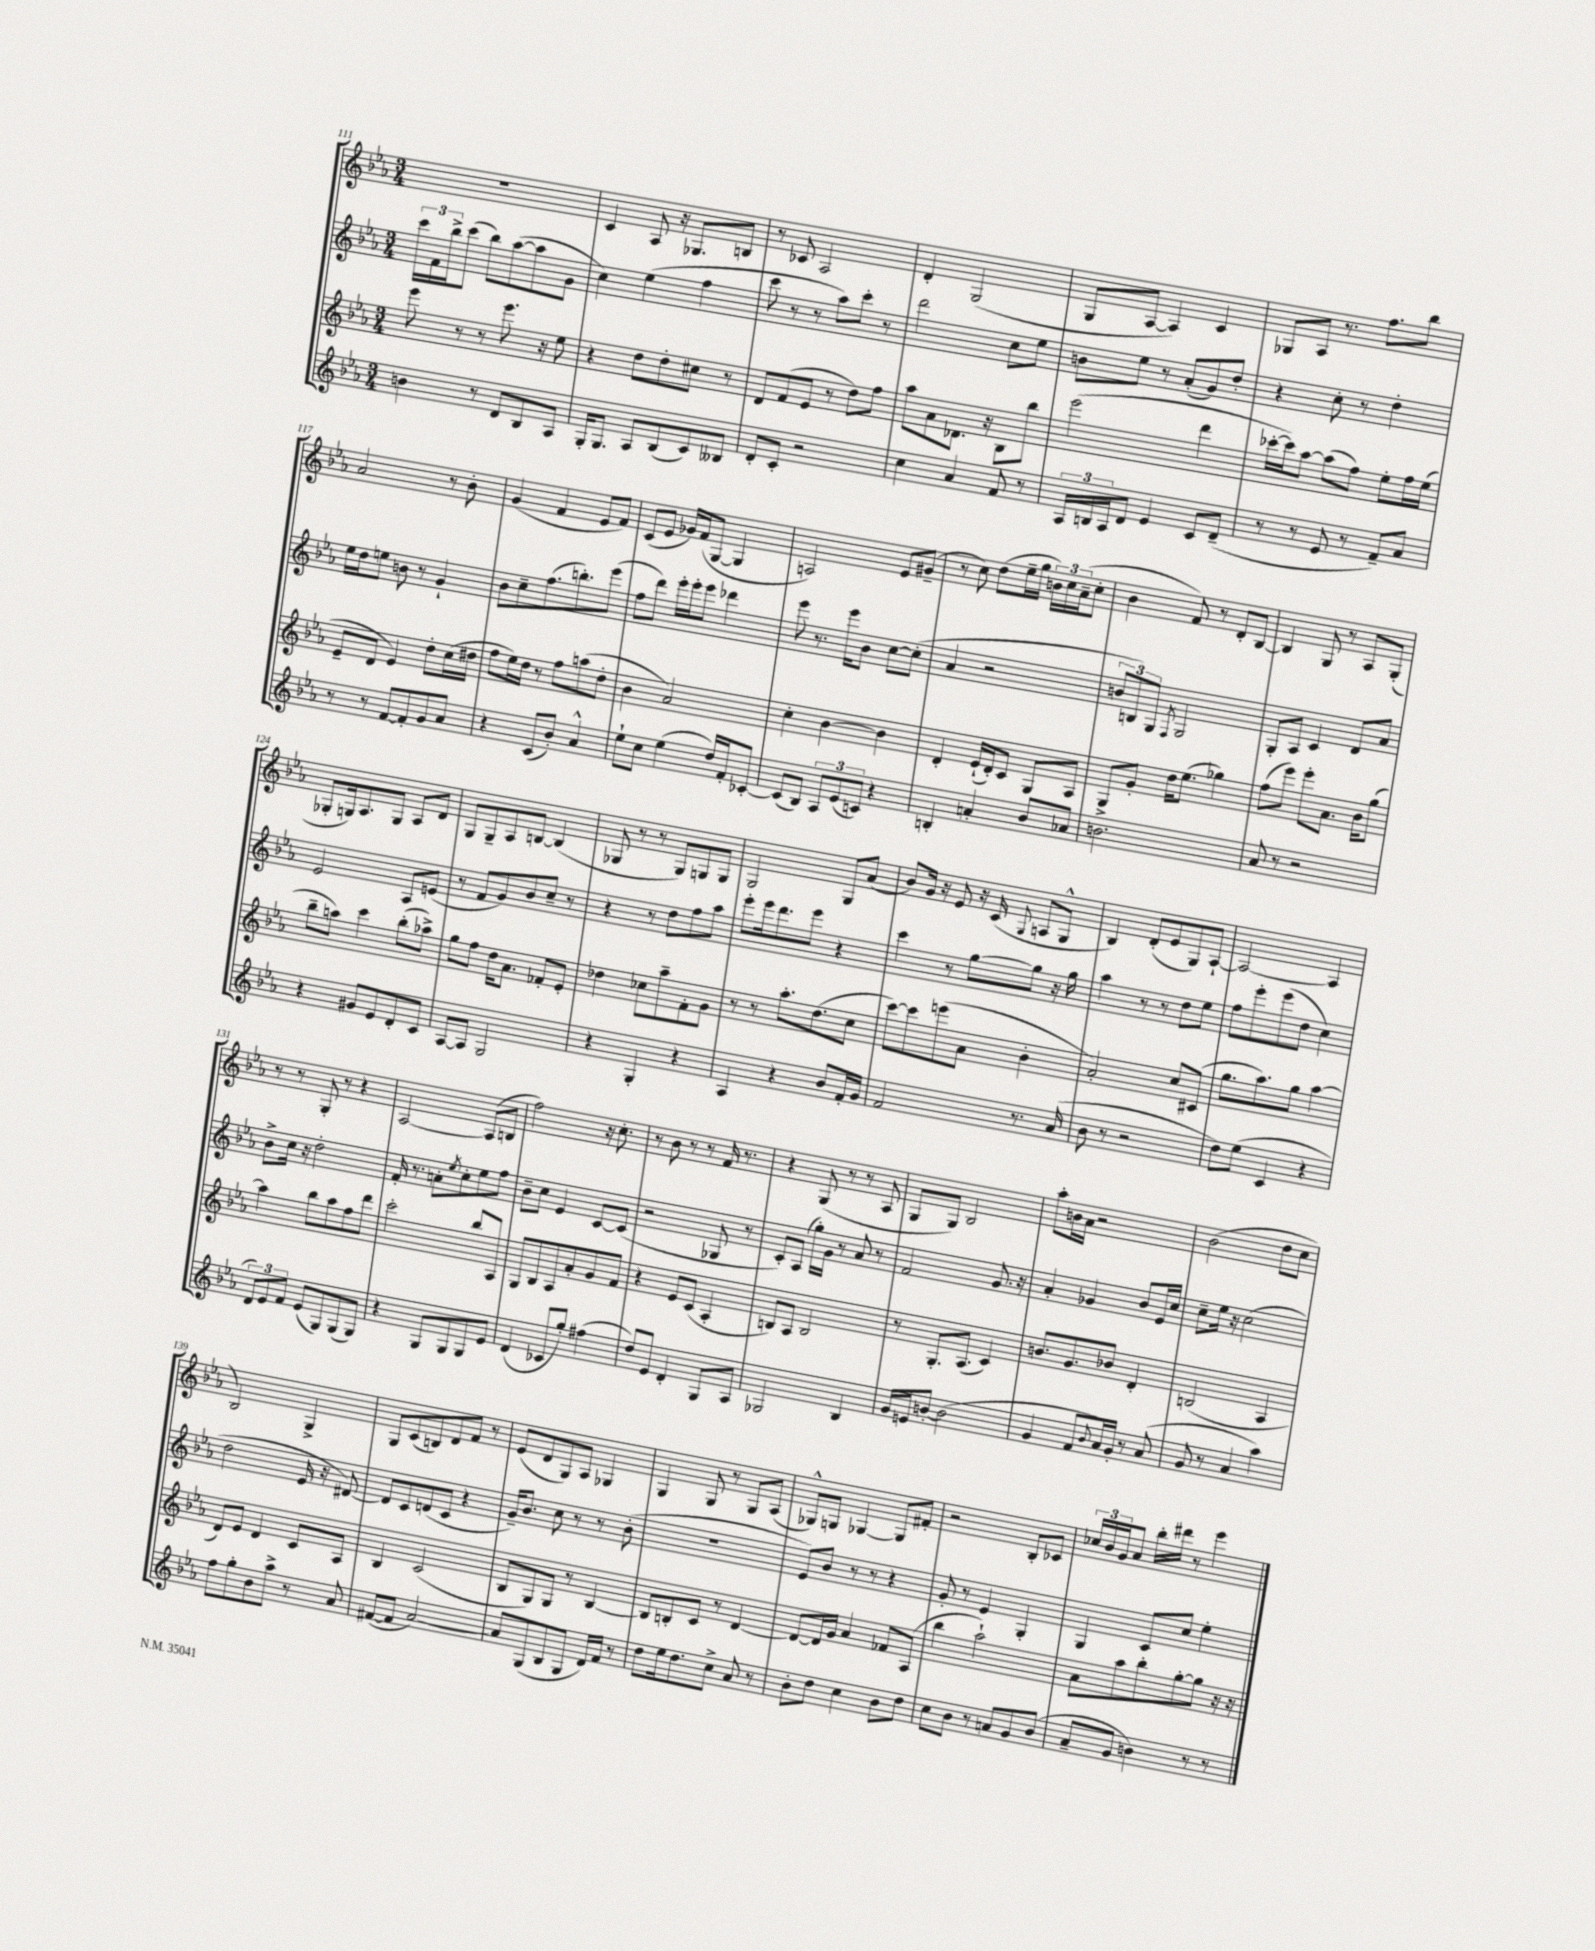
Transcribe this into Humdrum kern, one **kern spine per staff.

**kern	**kern	**kern	**kern
*staff4	*staff3	*staff2	*staff1
*clefG2	*clefG2	*clefG2	*clefG2
*k[b-e-a-]	*k[b-e-a-]	*k[b-e-a-]	*k[b-e-a-]
*M3/4	*M3/4	*M3/4	*M3/4
4b	8eee-	24ccc	2.r
.	.	24f	.
.	.	24bb-^	.
.	8r	(8ccc	.
8r	8r	8bb-)	.
8d	8.eee-	([8aa-	.
8B-	.	8aa-]	.
.	16r	.	.
8A-	8ee-	8g	.
=	=	=	=
16G'	4r	4cc)	4c
8.G	.	.	.
8A-	8dd	(4ee-	8A-
(8B-	8dd'	.	16r
.	.	.	8.G-
8c)	8cc#	4ff	.
8B--	8r	.	8B
=	=	=	=
8d'	8d	8ccc	8r
8c'	(8f	8r	8c-
2r	8e-	8r	2A-
.	8r	8aa-)	.
.	8dd)	8ccc'	.
.	8ff	8r	.
=	=	=	=
4cc	8aa-	2ddd	4d'
.	8a-	.	.
4a-	8.d-	.	(2G
.	16r	.	.
8f	8B-	8cc	.
8r	8bb-	8ee-	.
=	=	=	=
24A-	(2eee-	8b	8G
24B	.	.	.
24A-	.	.	.
8d	.	8ee-	[8A-
4e-	.	8r	4A-])
.	.	(8a-'	.
8c	4ddd	8g)	4c
(8d~	.	8dd'	.
=	=	=	=
8r	[16ccc-'	4r	8G-
.	16ccc-])	.	.
8r	[8aa-	.	8A-
8e-	(8aa-]	8cc'	8.r
8r	8ff)	8r	.
.	.	.	8.ff
8f~)	8ee-'	4dd'	.
8a-	16ff	.	8bb-
.	(16ee-	.	.
=	=	=	=
8r	8e-~	16ee-	2a-
.	.	16dd	.
8r	8d	8ee	.
[8f	4e-)	8b	.
8f']	.	8r	.
8g	8dd'	4g`	8r
8a-	(16cc	.	8b-'
.	16dd#	.	.
=	=	=	=
4r	8ff	8b-	(4g
.	16ee-)	8cc~	.
.	16dd	.	.
(8c	8r	(8.ff	4f
8b-')	8ff	.	.
.	.	8.bb')	.
4a-^^	(8aa	.	8e-
.	8dd'	(8eee-	8f)
=	=	=	=
8ee-`	4b-	8ff	(8c
8cc	.	8ddd)	8e-
(4ee-	2a-)	16eee-'	16g-)
.	.	16eee-'	(16f
.	.	8eee-	[8G
16dd)	.	4ddd-	4G]
16f'	.	.	.
[8c-'	.	.	.
=	=	=	=
(8c-]	4cc'	8eee-	2A)
8B-)	.	8.r	.
12A-	[4b-	.	.
.	.	16eee-	.
(12e-	.	.	.
.	.	8b-	.
12c)	.	.	.
4r	4b-]	[8cc	8e-
.	.	(8cc']	(8g#~
=	=	=	=
4B'	4d'	4a-	8r
.	.	.	8cc)
4a'	(16e-`	2r	(8dd
.	16d')	.	.
.	8c	.	16ee-~
.	.	.	16gg
8b-	8G	.	24b)
.	.	.	24cc
.	.	.	(24a-~
8a-	8A-	.	8cc'
=	=	=	=
2.b	8G^	12b	4b-
.	.	12B)	.
.	8g'	.	.
.	.	12G	.
.	.	8qF	.
.	16dd	2G	8f)
.	(8.ee-	.	.
.	.	.	8r
.	4gg-)	.	8d'
.	.	.	[8B-
=	=	=	=
8a-	(8ff	8G'	4B-]
8r	8eee-)	8A-	.
2r	8eee-'	4c	8G
.	8.a-	.	8r
.	.	8d	8A-
.	16b-	.	.
.	(8gg	8a-	(8G'
=	=	=	=
4r	8bb-~	2e-	8G-'
.	8aa)	.	16G)
.	.	.	8.A-
8g#	4ccc	.	.
8e-	.	.	8G
8d'	(8bb-'	8A-	8A-
8c	8aa-^)	(8e	8d
=	=	=	=
[8A-	8gg	8r	8G
8A-]	8ff	8f	8G~
2G	16dd	8g)	8A-
.	8.a-	.	.
.	.	8b-	[8B
.	8f-'	8cc~	(4B]
.	8e-'	8r	.
=	=	=	=
4r	4dd-	4r	8G-
.	.	.	8r
4G'	8cc-	8r	8r
.	8aa-~	8dd	8G-)
4r	8f'	8ff	8G
.	8g	8aa-	8G
=	=	=	=
4A-	8r	8eee-'	2G
.	8r	16eee-	.
.	.	8.ddd	.
4r	8.aa-'	.	.
.	.	8eee-	.
.	(8.dd	.	.
8b-	.	4r	8G
16f'	8cc	.	(8a-
16g	.	.	.
=	=	=	=
2f	[8ccc)	4ccc	8b-)
.	8ccc]	.	16g
.	.	.	16r
.	(8eee	8r	8e-
.	8a-	[8gg	16r
.	.	.	(16c
.	.	.	8qqG
8.r	4b-'	8gg]	8A
.	.	16r	8G^^
(16a-	.	16gg	.
=	=	=	=
8b-	2a-')	4aa-	4B-)
8r	.	.	.
2r	.	8r	(8d'
.	.	8r	8e-
.	8cc	8dd	8G)
.	(8c#	8ee-	[8A-`
=	=	=	=
8dd)	8.gg	8ff	2A-_
(8ee-	.	8eee-'	.
.	8.aa-)	.	.
4c	.	(8eee-	.
.	8gg	8dd	.
4r	[4aa-	4cc)	4A-]
=	=	=	=
12d)	4aa-]	8b-^	8r
12e-	.	.	.
.	.	16cc	8r
12f	.	.	.
.	.	16r	.
(8e-	8bb-	2dd'	8G'
8G)	8aa-	.	8r
(8G	8ff	.	4r
8G)	8ddd	.	.
=	=	=	=
4r	2ccc'	16f'	[2A-
.	.	8.r	.
8G	.	8a'	.
.	.	8qee-	.
8G	.	8cc'	.
8G	8bb-	8ee-	(8A-]
8e-	8A-	8ff	8B
=	=	=	=
(4d	8G	8b-~	2ff)
.	8B-	8cc	.
8c-	8A-	4e-	.
8gg')	8a-'	.	.
(4ff#	8g	[8c	16r
.	.	.	8.cc'
.	8f	(8c]	.
=	=	=	=
8dd)	4r	2r	8r
8e-	.	.	8b-
4d'	8e-	.	8r
.	(8c	.	8r
8G	4A-'	8G-	16f
.	.	.	8.r
8A-	.	8r	.
=	=	=	=
2G-	8B)	8c')	4r
.	8A-	(8A-	.
.	2B	16gg')	(8G
.	.	16g	.
.	.	8r	8r
4B-	.	8a-	8r
.	.	8r	8A-
=	=	=	=
16g	8r	2f	8G
16e	.	.	.
[8b'	8.G'	.	8G)
(2b]	.	.	2B-
.	(8.A-	.	.
.	4c)	8.g	.
.	.	16r	.
=	=	=	=
4g	8.b	4a-'	8aa-'
.	.	.	16b
.	8.g	.	16a-
8f	.	4g-	2r
8qqb-	.	.	.
16a-)	8b-	.	.
16g'	.	.	.
8r	4d'	8b-	.
(8a-	.	16e-	.
.	.	16cc	.
=	=	=	=
8g	(2B	8cc~	(2b-
8r	.	16ee-	.
.	.	16r	.
4a-	.	(2cc	.
4aa-)	4A-	.	8dd
.	.	.	8cc
=	=	=	=
8ff	8d)	2dd	2B-)
8gg'	8e-	.	.
8b-	4d	.	.
8aa-^	.	.	.
8r	8c	16e-	4G^
.	.	16r	.
8a-	8A-	[8d#)	.
=	=	=	=
([8f#	4B-	8d#]	8G
8f#]	.	8c	(8c
[2a-)	(2c	(8d	8B)
.	.	8c	8d
.	.	4r	8f
.	.	.	8r
=	=	=	=
8a-]	8B-	16g~)	(8e-
.	.	8.b-	.
(8G	8G)	.	8d
8B-	8G	8cc	8G)
8G	8r	8r	8A-
16d)	[4B-	8r	4G-
16f	.	.	.
8r	.	(8b-'	.
=	=	=	=
8dd	8B-]	2.r	4G
16ee-	8B'	.	.
8.dd	.	.	.
.	8c	.	8G
8cc^	8r	.	8r
8a-	[4d	.	8G
8r	.	.	(8A-
=	=	=	=
8b-'	8d_	8e-)	8G-^^)
8dd	16d]	8b-	8G
.	16g	.	.
4cc	4a-	8r	[4G-
.	.	8r	.
8b-	8f-	4r	8G-]
8dd	(8A-	.	8f#'
=	=	=	=
8cc	4bb-	8g'	2r
8b-	.	8r	.
8r	2aa-`)	4e-	.
8a	.	.	.
8g	.	4G'	8B-'
(8b-	.	.	8c-
=	=	=	=
8a-~	8a-	4G	24cc-
.	.	.	24b-
.	.	.	24g
8g	8aa-	.	8a-
4b)	8bb-'	8c	16bb-'
.	.	.	16ddd#
.	[8gg'	8cc	8r
8r	8gg]	4ee-'	4eee-
8r	16r	.	.
.	16r	.	.
==	==	==	==
*-	*-	*-	*-
